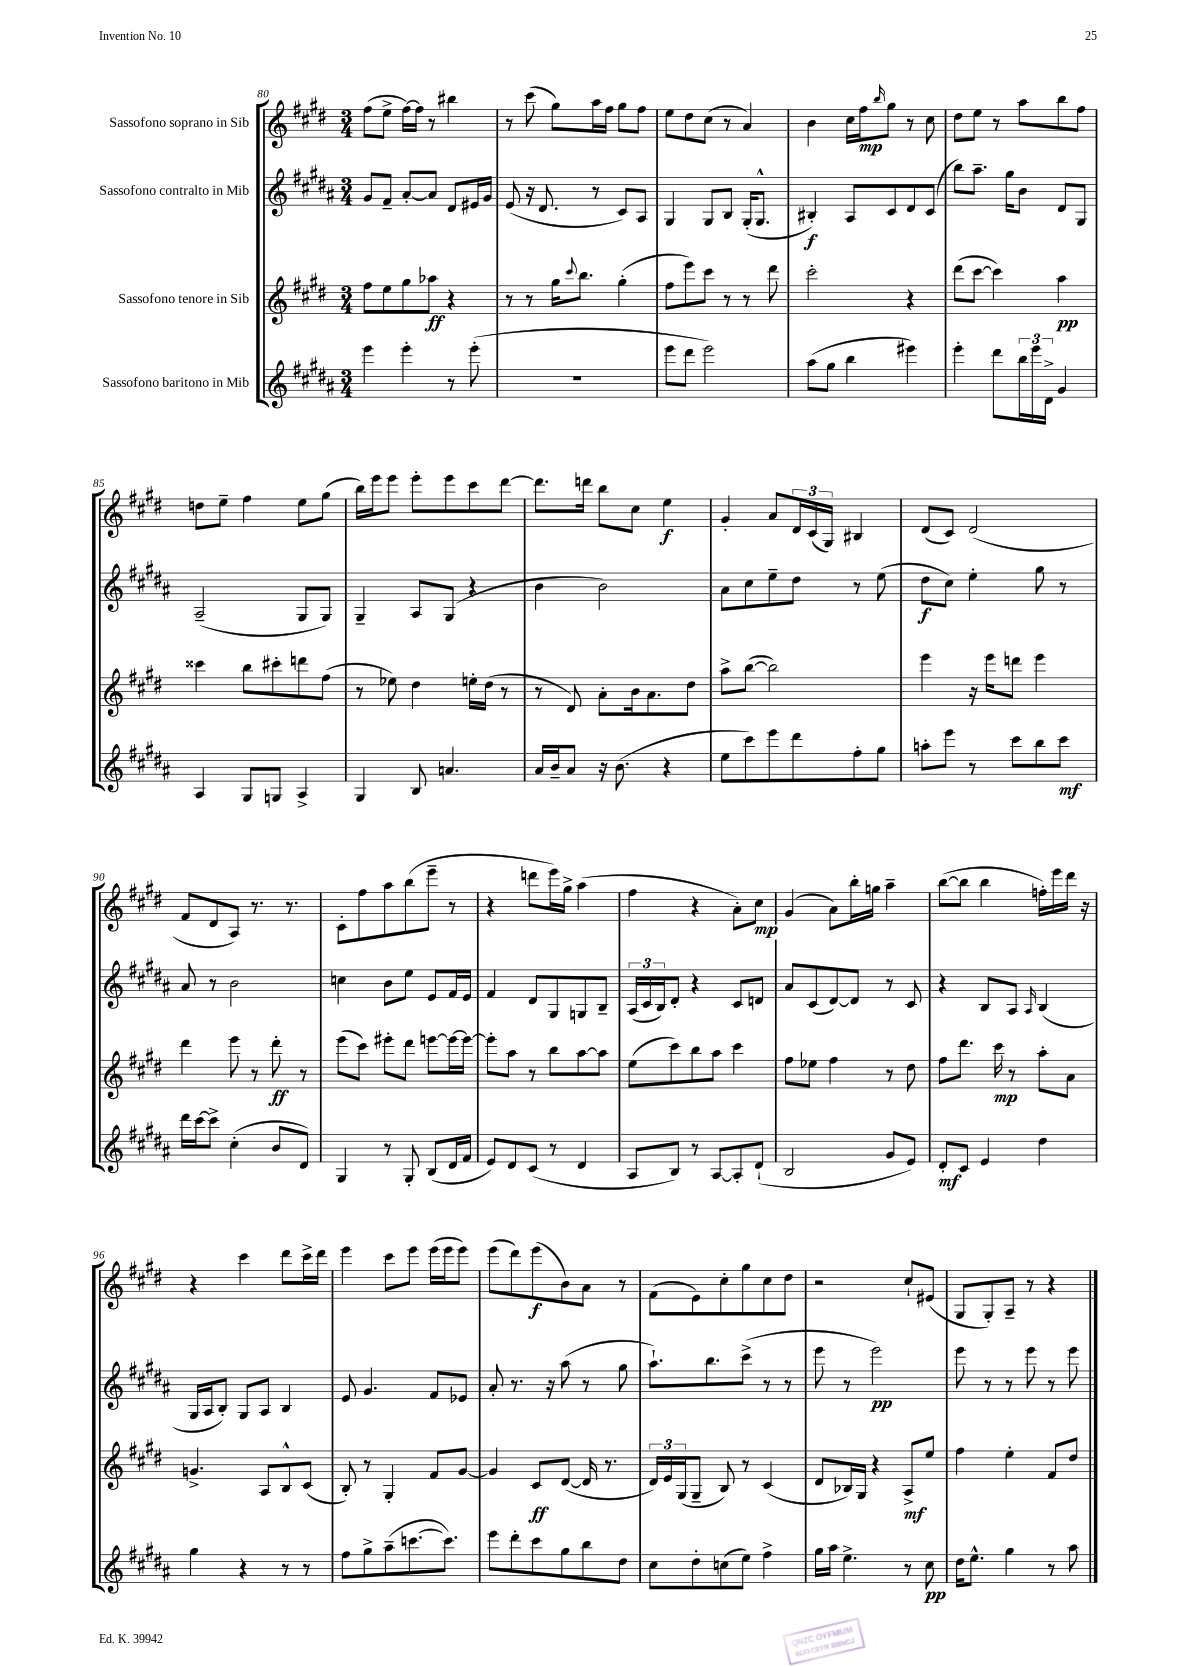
<<
\new StaffGroup <<
\new Staff = "s0" \with { instrumentName = "Sassofono soprano in Sib" } {
    \clef treble \key e \major \numericTimeSignature \time 3/4
    fis''8( e''8-> fis''16~) fis''16 r8 bis''4 |
    r8 cis'''8( gis''8) a''16 fis''16 gis''8 fis''8 |
    e''8 dis''8 cis''8( r8 a'4) |
    b'4 cis''16 fis''16\mp \grace { b''16 } gis''8 r8 cis''8 |
    dis''8 e''8 r8 a''8 b''8 fis''8 |
    d''8 e''8-- fis''4 e''8 gis''8( |
    b''16) e'''16 e'''8 e'''8-. e'''8 cis'''8 dis'''8~ |
    dis'''8. d'''16 b''8 cis''8 e''4\f |
    gis'4-. a'8 \tuplet 3/2 { dis'16 cis'16( gis16) } bis4 |
    dis'8( cis'8) dis'2( |
    fis'8 dis'8 a8) r8. r8. |
    cis'8-. fis''8 a''8 b''8( e'''8-- r8 |
    r4 d'''8 e'''16) gis''16-> a''4( |
    fis''4 r4 a'8-.) cis''8\mp |
    gis'4( a'8) b''16-. g''16 a''4-- |
    b''8~( b''8 b''4 f''16-.) e'''16 dis'''16 r16 |
    r4 cis'''4 dis'''8 cis'''16-> dis'''16 |
    e'''4 cis'''8 e'''8 e'''16( e'''16 e'''8) |
    e'''8( dis'''8) e'''8\f( b'8) a'8 r8 |
    fis'8( e'8) cis''8-. gis''8 cis''8 dis''8 |
    r2 cis''8-! eis'8( |
    gis8 gis8-.) a8-- r8 r4 \bar "|." |
}
\new Staff = "s1" \with { instrumentName = "Sassofono contralto in Mib" } {
    \clef treble \key b \major \numericTimeSignature \time 3/4
    gis'8 fis'8-- ais'8~-. ais'8 dis'8 eis'16 gis'16 |
    e'8( r16 dis'8. r8 cis'8) ais8 |
    gis4 gis8 b8 gis16-.( gis8.-^ |
    bis4-.\f) ais8 cis'8 dis'8 cis'8( |
    b''8) ais''8.-- gis''16 b'8 dis'8 gis8 |
    ais2--( gis8 gis8) |
    gis4-- ais8 gis8( r4 |
    b'4 b'2) |
    ais'8 cis''8 e''8-- dis''8 r8 e''8( |
    dis''8\f cis''8) e''4-. gis''8 r8 |
    ais'8 r8 b'2 |
    c''4 b'8 e''8 e'8 fis'16 e'16 |
    fis'4 dis'8 gis8 g8 b8-- |
    \tuplet 3/2 { ais16( cis'16 b16) } dis'8-. r4 cis'8 d'8 |
    ais'8 cis'8( dis'8~) dis'8 r8 cis'8 |
    r4 b8 ais8 \grace { ais16 } b4( |
    gis16 ais16 b8-.) gis8 ais8 b4 |
    e'8 gis'4. fis'8 ees'8 |
    ais'8-. r8. r16 ais''8( r8 gis''8 |
    ais''8.-!) b''8. cis'''8->( r8 r8 |
    e'''8 r8 e'''2\pp) |
    e'''8 r8 r8 e'''8 r8 e'''8 \bar "|." |
}
\new Staff = "s2" \with { instrumentName = "Sassofono tenore in Sib" } {
    \clef treble \key e \major \numericTimeSignature \time 3/4
    fis''8 e''8 gis''8 aes''8\ff r4 |
    r8 r8 gis''16 \appoggiatura { cis'''8 } b''8. gis''4-.( |
    fis''8 e'''8) cis'''8 r8 r8 dis'''8 |
    cis'''2-. r4 |
    dis'''8( cis'''8~ cis'''4) a''4\pp |
    cisis'''4 b''8 cis'''8-. d'''8 fis''8( |
    r8 ees''8) dis''4 e''16-. dis''16( r8 |
    r8 dis'8) a'8-. b'16 a'8. dis''8 |
    a''8-> b''8~( b''2) |
    e'''4 r16 e'''16 d'''8 e'''4 |
    dis'''4 e'''8 r8 dis'''8-.\ff r8 |
    e'''8( cis'''8) eis'''8-. dis'''8 e'''8~ e'''16~ e'''16~ |
    e'''8-. a''8 r8 b''8 a''8~ a''8 |
    e''8( cis'''8) b''8 a''8 cis'''4 |
    fis''8 ees''8 fis''4 r8 dis''8 |
    fis''8 dis'''8. cis'''16\mp r8 a''8-. a'8 |
    g'4.-> a8 b8-^ cis'8( |
    b8-.) r8 gis4-. fis'8 gis'8~ |
    gis'4 cis'8\ff dis'8~( dis'16 r8. |
    \tuplet 3/2 { dis'16) e'16 gis16( } gis8-- b8) r8 cis'4( |
    dis'8 bes16) gis16 r4 a8->\mf e''8 |
    fis''4 e''4-. fis'8 dis''8 \bar "|." |
}
\new Staff = "s3" \with { instrumentName = "Sassofono baritono in Mib" } {
    \clef treble \key b \major \numericTimeSignature \time 3/4
    e'''4 e'''4-. r8 e'''8-.( |
    R2. |
    e'''8 dis'''8 e'''2) |
    ais''8( gis''8 b''4 eis'''4) |
    e'''4-. dis'''8 \tuplet 3/2 { b''16 e'''16 dis'16-> } gis'4 |
    ais4 gis8 g8 ais4-> |
    gis4 b8 a'4. |
    ais'16 b'16-- ais'8 r16 b'8.( r4 |
    e''8 cis'''8) e'''8 dis'''8 fis''8-. gis''8 |
    a''8-. e'''8 r8 cis'''8 b''8 cis'''8\mf |
    dis'''16 cis'''16~ cis'''8-> cis''4-.( b'8 dis'8) |
    gis4 r8 gis8-. b8( dis'16 fis'16 |
    e'8) dis'8 cis'8( r8 dis'4 |
    ais8 b8) r8 ais8~ ais8-. dis'8-!( |
    b2 gis'8 e'8) |
    dis'8-.\mf cis'8 e'4 dis''4 |
    gis''4 r4 r8 r8 |
    fis''8 gis''8-> ais''8--( c'''8.~ c'''8.) |
    e'''8 dis'''8-. cis'''8 gis''8 b''8 dis''8 |
    cis''8 dis''8-. c''8( e''8) fis''4-> |
    gis''16 ais''16 e''4.-> r8 cis''8\pp |
    dis''16 e''8.-^ gis''4 r8 ais''8 \bar "|." |
}
>>
>>
\layout { \context { \Score currentBarNumber = #80 } }
